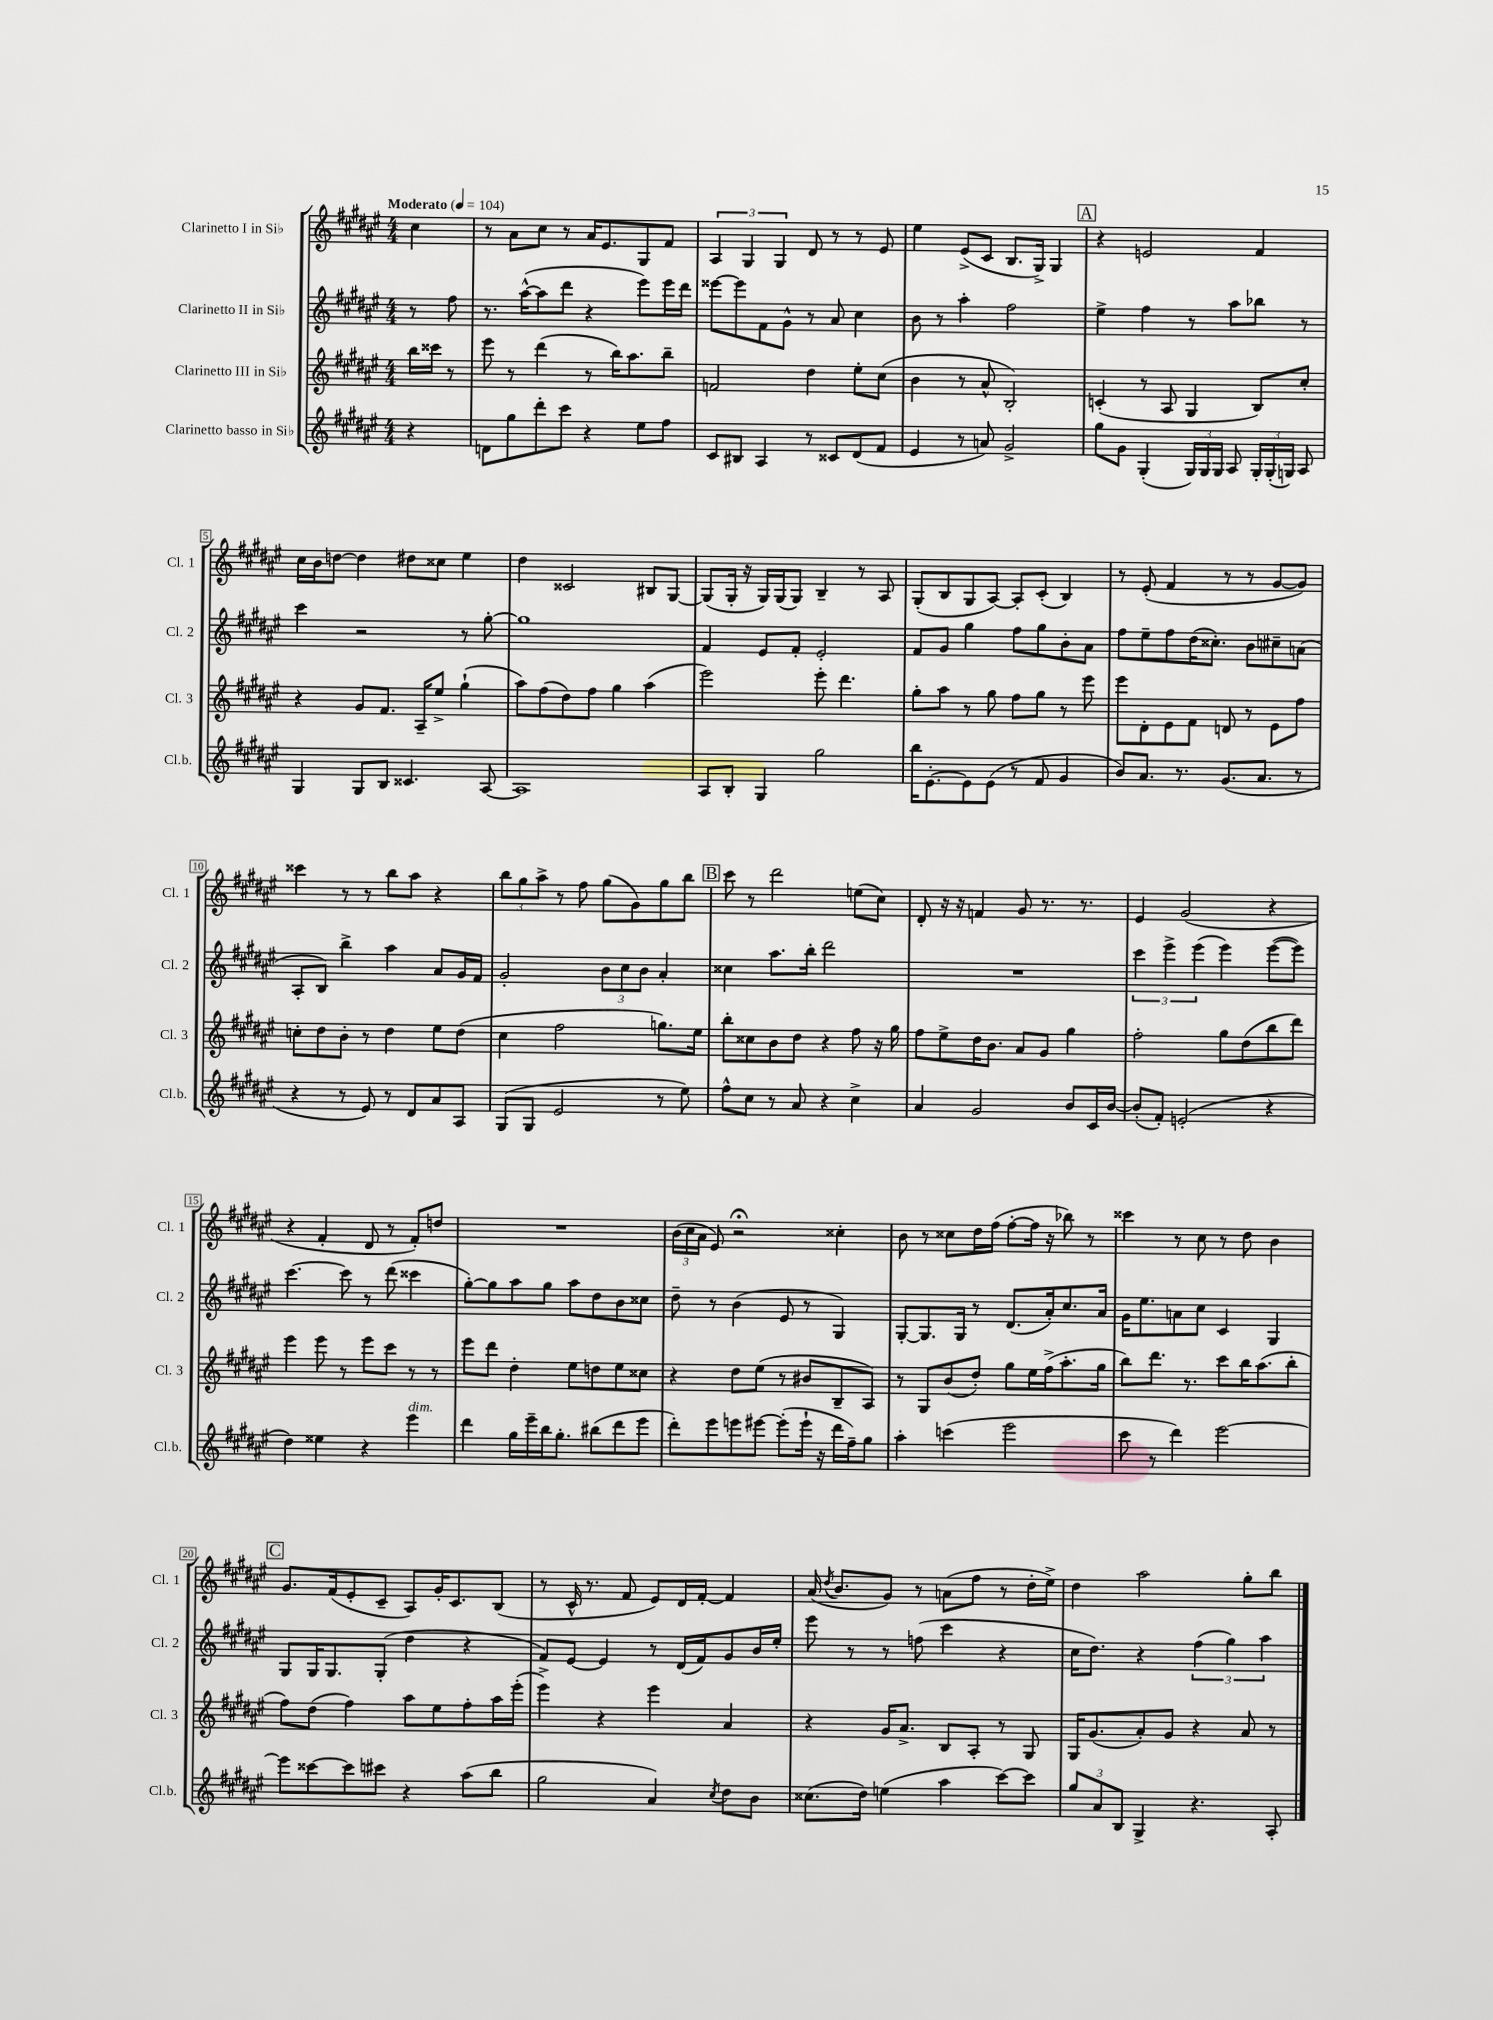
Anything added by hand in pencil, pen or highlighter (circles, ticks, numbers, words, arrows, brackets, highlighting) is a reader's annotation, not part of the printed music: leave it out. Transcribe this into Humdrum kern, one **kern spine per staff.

**kern	**kern	**kern	**kern
*part4	*part3	*part2	*part1
*staff4	*staff3	*staff2	*staff1
*I"Clarinetto basso in Si♭	*I"Clarinetto III in Si♭	*I"Clarinetto II in Si♭	*I"Clarinetto I in Si♭
*I'Cl.b.	*I'Cl. 3	*I'Cl. 2	*I'Cl. 1
*clefG2	*clefG2	*clefG2	*clefG2
*k[f#c#g#d#a#e#]	*k[f#c#g#d#a#e#]	*k[f#c#g#d#a#e#]	*k[f#c#g#d#a#e#]
*M4/4	*M4/4	*M4/4	*M4/4
*MM104	*MM104	*MM104	*MM104
=	=	=	=
!	!	!	!LO:TX:a:B:t=Moderato
4r	16bb\LL	8r	4cc#\
.	16ccc##X\JJ	.	.
.	8r	8ff#\	.
=1	=1	=1	=1
8dn\L	8eee#\	8.r	8r
8gg#\	8r	.	8a#\L
.	.	([16aa#^^\KL	.
8ddd#'\	(4ddd#\	8aa#\]	8cc#\J
8ccc#\J	.	8ddd#\J	8r
4r	8r	4r	16a#/KL
.	.	.	8.e#/
.	16bb\KL)	.	.
.	8.aa#\	.	.
8ee#\L	.	8eee#\L)	8G#/
8ff#\J	8bb~\J	16eee#\L	8f#/J
.	.	16ddd#\JJ	.
=2	=2	=2	=2
8c#/L	2fn/	[8eee##X\L	6A#/
8B#X/J	.	8eee##\]	.
.	.	.	6G#/
4A#/	.	8f#\	.
.	.	.	6G#/
.	.	8g#^^\J	.
8r	4dd#\	8r	8d#/
8c##X/L	.	8a#/	8r
(8d#/	8ee#'\L	4cc#\	8r
8f#/J	(8cc#\J	.	8e#/
=3	=3	=3	=3
4e#/	4b\	8b\	4ee#\
.	.	8r	.
8r	8r	4aa#'\	(8e#^/L
8an/)	8a#^^/	.	8c#/J
2g#^/	2B'/)	2ff#\	8.B/L
.	.	.	16G#^/Jk)
.	.	.	4G#/
!!LO:REH:place=s1:t=A
=4	=4	=4	=4
8gg#\L	(4cn'/	4ee#^\	4r
8g#\J	.	.	.
(4G#'/	8r	4ff#\	2en/
.	8A#/	.	.
24G#/LL)	4G#/	8r	.
24G#/	.	.	.
24G#/JJ	.	.	.
8A#/	.	8aa#\L	.
24G#'/LL	8B/L)	8bb-X\J	4f#/
(24G#'/	.	.	.
24Gn/JJ)	.	.	.
8A#/	8cc#'/J	8r	.
!!LO:LB:g=z
=5	=5	=5	=5
4G#/	4r	4ccc#\	16cc#\LL
.	.	.	16b\J
.	.	.	[8ddn\J
8G#/L	8g#/L	2r	4dd\]
8B/J	8.f#/J	.	.
4.c##X/	.	.	8dd#X\L
.	16A#~/KL	.	.
.	8ee#^/J	.	8cc##X\J
.	(4gg#`\	8r	4ee#\
[8A#/	.	[8gg#'\	.
=6	=6	=6	=6
1A#]	8aa#\L)	1gg#]	4dd#\
.	(8ff#\	.	.
.	8dd#\)	.	2c##X/
.	8ff#\J	.	.
.	4gg#\	.	.
.	(4aa#\	.	8B#X/L
.	.	.	[8G#/J
=7	=7	=7	=7
8A#/L	2eee#\)	4f#/	(8G#/L]
8B'/J	.	.	16G#'/Jk
.	.	.	16r
4G#/	.	8e#/L	16G#/LL)
.	.	.	(16G#/J
.	.	8f#'/J	8G#/J)
2gg#\	8eee#'\	2e#'/	4B~/
.	4.ddd#\	.	.
.	.	.	8r
.	.	.	8A#/
=8	=8	=8	=8
16bb\KL	8gg#'\L	8f#/L	(8G#'/L
[8.e#'\	.	.	.
.	8aa#\J	8g#/J	8B/
8e#\]	8r	4gg#\	8G#/
(8e#\J	8gg#\	.	[8A#/J)
8r	8ff#\L	8ff#\L	8A#'/L]
8f#/	8gg#\J	8gg#\	(8c#'/J
4g#/	8r	8b'\	4B/)
.	8eee#\	8a#\J	.
=9	=9	=9	=9
8b/L)	8eee#\L	8ff#\L	8r
8.a#/J	8d#'\	8ee#~\	(8e#'/
.	8e#\	8ff#\	4f#/
8.r	.	.	.
.	8f#\J	(16dd#\K	.
.	.	8.cc##X'\J)	.
(8.g#/L	8dn/	.	8r
.	8r	8b\L	8r
8.a#/J	.	.	.
.	8e#\L	8cc#X~\	[8g#/L
8r	8ff#\J	(8an\J	8g#/J])
!!LO:LB:g=z
=10	=10	=10	=10
4r	8ccn'\L	8A#'/L	4ccc##X\
.	8dd#\	8B/J)	.
8r	8b'\J	4bb^\	8r
8e#/)	8r	.	8r
8r	4dd#\	4aa#\	8bb\L
8d#/L	.	.	8aa#\J
8a#/	8ee#\L	8a#/L	4r
8A#/J	(8dd#\J	16g#/L	.
.	.	16f#/JJ	.
=11	=11	=11	=11
(8G#/L	4cc#\	2g#'/	12bb\L
.	.	.	12gg#\
8G#/J	.	.	.
.	.	.	12aa#^\J
2e#/	2ff#\	.	8r
.	.	.	8ff#\
.	.	12b\L	(8gg#\L
.	.	12cc#\	.
.	.	.	8g#\)
.	.	12b\J	.
8r	8.ggn\L)	4a#'/	8gg#\
8ee#\)	.	.	8bb\J
.	16ee#\Jk	.	.
!!LO:REH:place=s1:t=B
=12	=12	=12	=12
8ff#^^\L	8bb'\L	4cc##X\	8ccc#\
8cc#\J	8cc##X\	.	8r
8r	8b\	8.aa#\L	2ddd#\
8a#/	8dd#\J	.	.
.	.	16bb'\Jk	.
4r	4r	2ddd#\	.
4cc#^\	8ff#\	.	(8een\L
.	16r	.	8cc#\J)
.	16gg#\	.	.
=13	=13	=13	=13
4a#/	8ff#\L	1r	8d#'/
.	8ee#^\	.	16r
.	.	.	16r
2g#/	16dd#\K	.	4fn/
.	8.b\J	.	.
.	8a#/L	.	8g#/
.	8g#/J	.	8.r
8b/L	4gg#\	.	.
.	.	.	8.r
16c#/L	.	.	.
[16b/JJ	.	.	.
=14	=14	=14	=14
(8b'/L]	2ff#'\	6ccc#\	4e#/
8f#'/J)	.	.	.
.	.	6eee#^\	.
(2en'/	.	.	(2g#/
.	.	(6eee#\	.
.	8gg#\L	4eee#\)	.
.	(8dd#\	.	.
4r	8bb\	([8eee#\L	4r
.	8ddd#\J)	8eee#\J])	.
!!LO:LB:g=z
=15	=15	=15	=15
4dd#\)	4eee#\	[4.ccc#\	4r
4ee##X\	8eee#\	.	4f#'/
.	8r	8ccc#\]	.
4r	8eee#\L	8r	8d#/
.	8ccc#\J	(8ddd#\	8r
!LO:TX:a:i:t=dim.	!	!	!
4eee#\	8r	4ccc##X\	8f#'/L)
.	8r	.	8ddn/J
=16	=16	=16	=16
4ddd#\	8eee#\L	[8gg#'\L)	1r
.	8ddd#\J	8gg#\]	.
16gg#\LL	4dd#'\	8aa#\	.
16eee#~\	.	.	.
16bb\J	.	8gg#\J	.
8.gg#'\J	.	.	.
.	8ee#\L	8aa#\L	.
(8bb#X\L	8ddn\	8dd#\	.
8ddd#\	8ee#\	8b\	.
8eee#\J	8cc##X\J	8cc##X\J	.
=17	=17	=17	=17
8ddd#'\L)	4r	8dd#~\	(24b\LL
.	.	.	24cc#\
.	.	.	24a#\JJ
8eee#\	.	8r	8e#/)
8eeen\	8dd#\L	(4b\	2r;<
[8eee#X\J	(8ee#\J	.	.
(8eee#'\L]	8r	8e#/	.
16eee#`\Jk	8b#X/L	8r	.
16r	.	.	.
16ddd#\LL	8B~/	4G#/)	4cc##X'\
16ff#~\J)	.	.	.
8gg#\J	8A#/J)	.	.
=18	=18	=18	=18
4aa#'\	8r	[8G#'/L	8b\
.	8G#/L	8.G#/]	8r
(4cccn\	(8b/	.	8cc##X\L
.	.	16G#/Jk	.
.	8dd#'/J)	8r	16dd#\L
.	.	.	(16ff#\JJ
2eee#\	8gg#\L	(8.d#/L	[8ff#'\L
.	16ee#\L	.	16ff#\Jk]
.	(16ff#^\J	16a#'/k)	16r
.	8.aa#'\	8.cc#/	8bb-X\)
.	.	.	8r
.	16gg#\Jk	16a#/Jk	.
=19	=19	=19	=19
8ccc#\	8bb\L)	16g#\KL	4ccc##X\
.	.	8.ee#\	.
8r	8.ddd#\J	.	.
4ddd#\)	.	8an\	8r
.	8.r	.	.
.	.	8cc#\J	8cc#\
[2eee#\	8ccc#\L	4c#/	8r
.	16bb\K	.	8dd#\
.	(8.aa#\	.	.
.	.	4G#/	4b\
.	8bb'\J	.	.
!!LO:LB:g=z
!!LO:REH:place=s1:t=C
=20	=20	=20	=20
8eee#\L]	8ff#\L)	8G#/L	8.g#/L
[8ccc##X\	(8dd#\J	16G#/K	.
.	.	8.G#/	(16f#/k
8ccc##\]	4ff#\)	.	8e#'/
8ccc#X\J	.	(8G#'/J	8c#~/J
4r	8aa#\L	4dd#\	8A#/L)
.	8ee#\	.	16g#'/K
.	.	.	8.c#/
(8aa#\L	8ff#'\	4r	.
8bb\J	16aa#\L	.	(8B/J
.	(16eee#'\JJ	.	.
=21	=21	=21	=21
2gg#\	4eee#^\)	8f#/L)	8r
.	.	[8e#/J	16c#^^/
.	.	.	8.r
.	4r	4e#/]	.
.	.	.	8f#/
4a#/)	4eee#\	8r	8e#/L)
.	.	(16d#/LL	16d#/L
.	.	16f#/J)	[16f#'/JJ
8qcc#/	.	.	.
8dd#\L	4a#/	8g#/	4f#/]
8b\J	.	16b/L	.
.	.	16ee#'/JJ	.
=22	=22	=22	=22
(8.cc##X\L	4r	8eee#\	(16a#/
.	.	.	8qdd#/
.	.	.	8.b/L
.	.	8r	.
16dd#\Jk)	.	.	.
(4een\	16g#/KL	8r	8g#/J)
.	8.a#^/J	.	.
.	.	(8ffn\	8r
4aa#\	8B/L	4ccc#\	(8an\L
.	8A#'/J	.	8ff#\J
[8ccc#\L)	8r	4r	8r
8ccc#\J]	8G#/	.	16dd#'\LL
.	.	.	16ee#^\JJ)
=23	=23	=23	=23
12gg#/L	16G#/KL	16cc#\KL	4dd#\
.	(8.g#/	8.dd#\J)	.
12a#/	.	.	.
12B/J	.	.	.
4G#^/	8a#'/)	4r	2aa#\
.	8g#/J	.	.
4.r	4r	(6ff#\	.
.	.	6gg#\)	.
.	8a#/	.	8gg#'\L
.	.	6aa#\	.
8A#'/	8r	.	8bb\J
==	==	==	==
*-	*-	*-	*-
